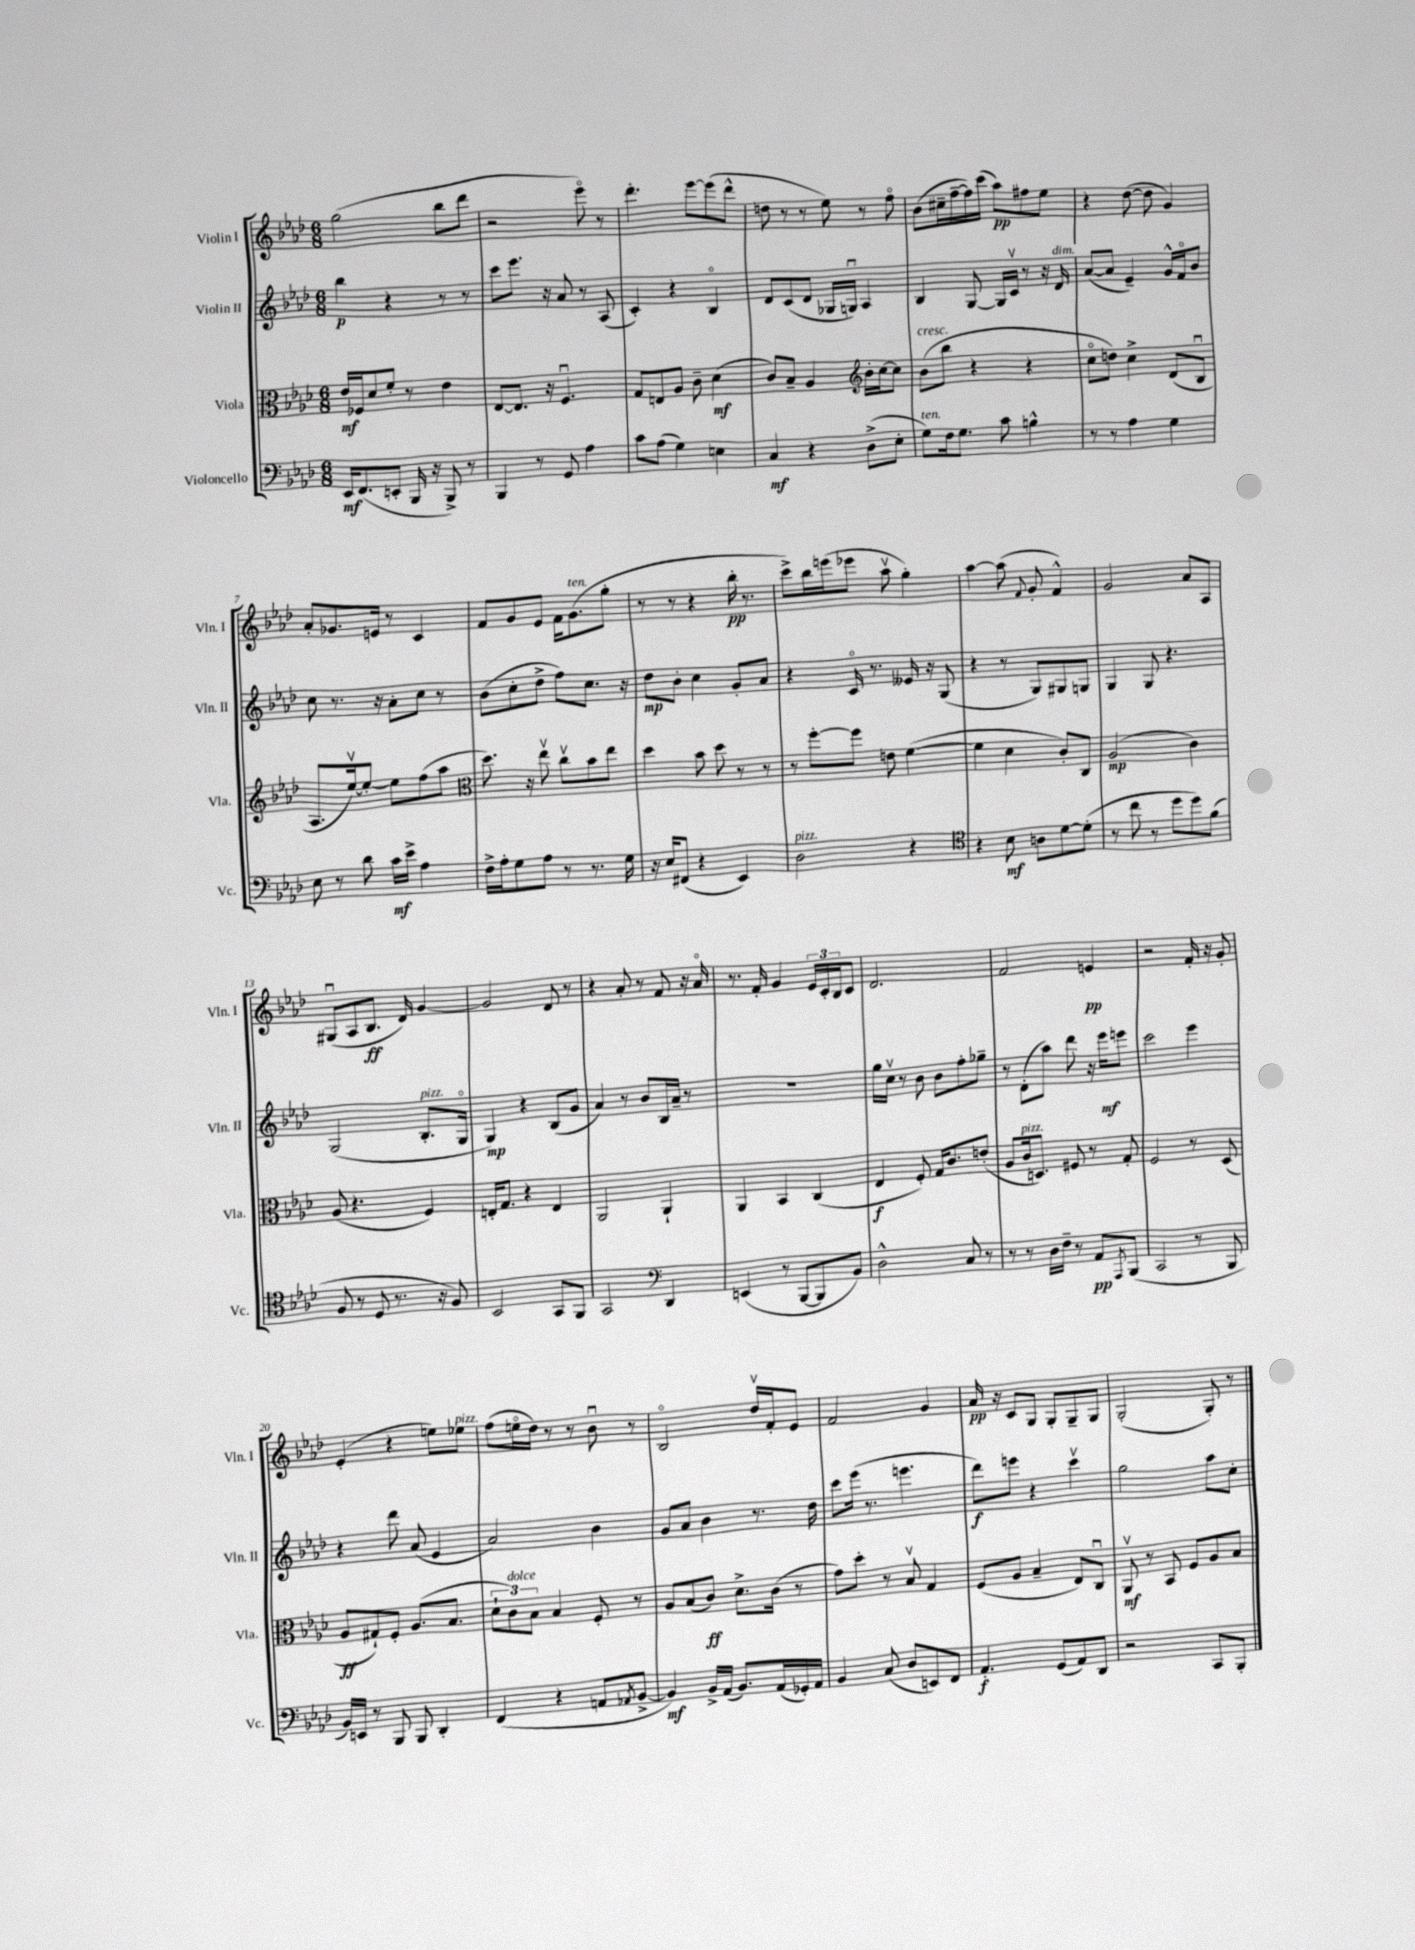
<<
\new StaffGroup <<
\new Staff = "s0" \with { instrumentName = "Violin I" shortInstrumentName = "Vln. I" } {
    \clef treble \key aes \major \numericTimeSignature \time 6/8
    g''2( bes''8 des'''8 |
    r2 ees'''8\flageolet) r8 |
    des'''4.-. ees'''8~ ees'''8( des'''8-^ |
    d''8 r8 r8 ees''8) r8 f''8\flageolet |
    bes'8( cis''16-- f''16~-- f''16) c'''16( aes''8\pp) fis''8 ees''8 |
    r4 des''8~( des''8 g'4) |
    aes'8-. ges'8. e'16 r8 c'4 |
    f'8 g'8 ees'8 f'16 g'8.^\markup { \italic "ten." }( g''8-. |
    r8 r8 r4 bes''16-.\pp r8. |
    c'''8->) bes''16 e'''16( ees'''8 aes''8\upbow g''4-.) |
    aes''4~ aes''8( \appoggiatura { f'8 } g'8-. f'4-^) |
    g'2 aes'8 aes8 |
    gis8\downbow( aes8 bes8.\ff des'16) g'4~ |
    g'2 des'8 r8 |
    r4 aes'8-. r8 f'8 r16 aes'16\flageolet |
    r8. f'16-. g'4 \tuplet 3/2 { ees'16 c'16-. bes16 } c'8 |
    des'2. |
    f'2 e'4\pp |
    r2 f'16-. r16 g'8-. |
    ees'4-.( r4 e''8) ees''8^\markup { \italic "pizz." } |
    f''8( e''16\flageolet des''16) r8 r8 bes'8\downbow r8 |
    bes2\flageolet des''16\upbow f'16-. ees'8 |
    f'2 g'4 |
    aes'16\pp r16 c'8 g8 g8-. g8-- g8 |
    g2-.( g8-.) r8 \bar "|." |
}
\new Staff = "s1" \with { instrumentName = "Violin II" shortInstrumentName = "Vln. II" } {
    \clef treble \key aes \major \numericTimeSignature \time 6/8
    bes''4\p r4 r8 r8 |
    c'''8 ees'''8. r16 aes'8 r8 aes8( |
    c'4-.) r4 bes4\flageolet |
    des'8 c'8( des'8 ges16 g16\downbow) aes4 |
    bes4 g8~ g16 c'16\upbow r8 r16 des'16^\markup { \italic "dim." } |
    aes'8~( aes'8 ees'4--) g'16-^ f'16\flageolet bes'8 |
    c''8 r8. r16 aes'8-. c''8 r8 |
    bes'8( c''8-. des''8-> f''8) c''8. r16 |
    des''8\mp bes'8-. c''4 g'8-. aes'8 |
    r4 c'16\flageolet r8. eeses'16 r16 g8( |
    r4 r8 g8) gis8 g8 |
    g4 g8 r4. |
    g2( bes8.-.^\markup { \italic "pizz." } g16\flageolet |
    g4\mp) r4 bes8( g'8 |
    aes'4) r8 bes'8 bes16 aes'16-- r8 |
    R2. |
    g''16 c''16\upbow r8 bes'8 bes'8 f''8-. ges''8-- |
    r8 des'8-.( aes''8) des'''8 r16 ees'''16\mf e'''8 |
    c'''2 ees'''4 |
    r4 des'''8 aes'8( ees'4 |
    aes'2) bes'4 |
    g'8 aes'8 bes'4 r8. des''16 |
    c'''8 ees'''16( r8. e'''4. |
    des'''8\f) e'''8 r4 c'''4\upbow |
    g''2 aes''8 c''8-. \bar "|." |
}
\new Staff = "s2" \with { instrumentName = "Viola" shortInstrumentName = "Vla." } {
    \clef alto \key aes \major \numericTimeSignature \time 6/8
    ees'16\mf fes16 des'8 f'8-. r8 ees'4 |
    ees8~ ees8. r16 f4.\downbow |
    g8 e8 aes8 c'8-- des'4\mf( |
    c'8) bes8-- aes4 \clef treble bes'16-. c''16~ c''8 |
    bes'8^\markup { \italic "cresc." }( bes''8 r4 r4 |
    c''8\flageolet d''8) c''4-> des'8( bes8\downbow |
    aes8. ees''16~\upbow) ees''8~-. ees''8 f''8( aes''8 |
    \clef alto des''8.) r16 ees''8\upbow c''8\upbow bes'8 ees''8 |
    des''4 bes'8 des''8 r8 r8 |
    r8 f''8~-. f''8 e'8 f'4~( |
    f'4 des'4 c'8-.) c8 |
    aes2\mp( c'4) |
    aes8( r4. f4) |
    e16-. g8. r4 e4 |
    aes,2 aes,4-! |
    aes,4 bes,4 c4( |
    ees4\f f8-.) g16 c'8. e'8-.( |
    aes8 c'16^\markup { \italic "pizz." } d8.) fis8 r8 g8-. |
    f2 r8 des8( |
    aes8\ff gis8-!) f8-. aes8.( bes8. |
    \tuplet 3/2 { des'8-! c'8^\markup { \italic "dolce" }) bes8 } bes4 f8-. r8 |
    aes8 bes8( c'8\ff) des'8.-> c'16( r8 |
    g'8) des''8-. r8 bes8\upbow g4 |
    f8( aes8 bes4-- ees8) c8\downbow |
    aes,8\upbow\mf r8 bes,8 f8 aes8 bes8 \bar "|." |
}
\new Staff = "s3" \with { instrumentName = "Violoncello" shortInstrumentName = "Vc." } {
    \clef bass \key aes \major \numericTimeSignature \time 6/8
    ees,16\mf f,8.( e,8-. bes,,16 r16 bes,,8->) r8 |
    bes,,4 r8 g,8 aes4 |
    c'8 aes8( g4) e4 |
    c4\mf r4 des8->( ees8-. |
    g8^\markup { \italic "ten." }) f16 g8. c'8 b4-^ |
    r8 r8 aes4 g4 |
    ees8 r8 des'8 c'16\mf ees'16-> aes4 |
    f16-> aes16-. g8 aes8 r8 r8. g16 |
    r16 ees16 fis,8( r4 ees,4) |
    des2^\markup { \italic "pizz." } r4 |
    \clef tenor r4 bes8\mf a8 des'8~ des'8-.( |
    r8 c''8 r8 des''8 des''8) f'8( |
    f8 r8 des8 r8. r16 f8) |
    bes,2 g,8 f,8 |
    g,2 \clef bass des,4 |
    e,4( r8 bes,,8~ bes,,8 bes,8) |
    des2-^ c8 r8 |
    r8 r8 des16 f16-- r8 aes,8\pp \acciaccatura { aes,,8 } bes,,8( |
    c,2 r8 bes,,8 |
    bes,16) e,16 r8 bes,,8 bes,,8 des,4-. |
    f,4( r4 a,8 \acciaccatura { aes,8 } bes,8~-> |
    bes,4\mf) bes,16-> aes,16( bes,8.) aes,16( ges,16-.) aes,16 |
    bes,4 c8( des8 e,8) f,8 |
    aes,4.-.\f g,8( aes,8) des,8 |
    r2 c,8 bes,,8-. \bar "|." |
}
>>
>>
